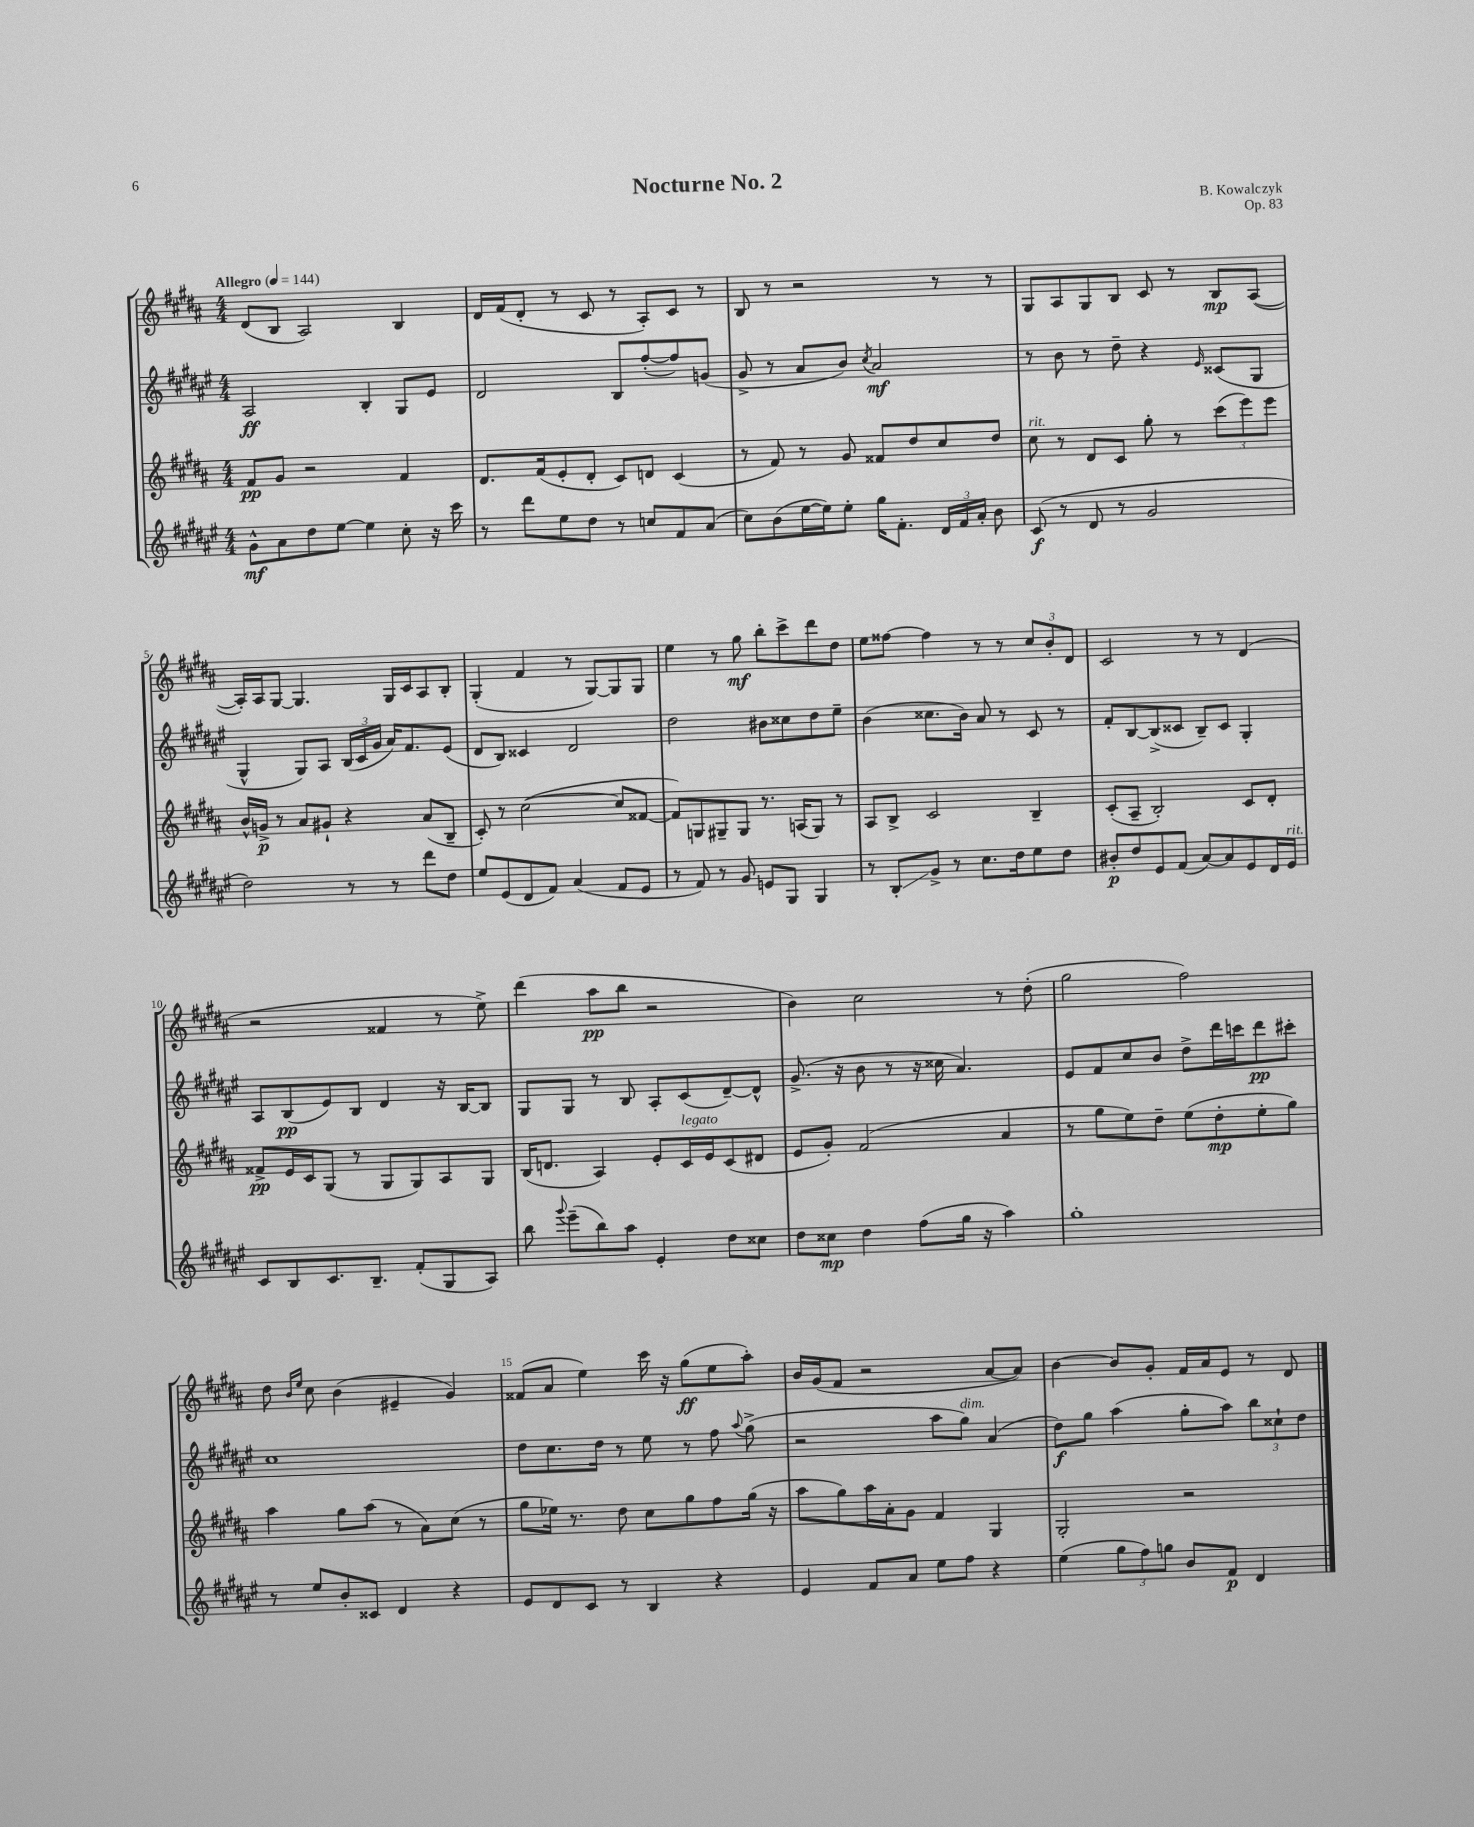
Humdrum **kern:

**kern	**kern	**kern	**kern
*staff4	*staff3	*staff2	*staff1
*clefG2	*clefG2	*clefG2	*clefG2
*k[f#c#g#d#a#e#]	*k[f#c#g#d#a#]	*k[f#c#g#d#a#e#]	*k[f#c#g#d#a#]
*M4/4	*M4/4	*M4/4	*M4/4
*MM144	*MM144	*MM144	*MM144
8g#^^	8f#	2A#	(8d#
8a#	8g#	.	8B
8dd#	2r	.	2A#)
[8ee#	.	.	.
4ee#]	.	4B'	.
8cc#'	4f#	8G#	4B
16r	.	8e#	.
16ccc#	.	.	.
=	=	=	=
8r	8.d#	2d#	16d#
.	.	.	(16f#
8ddd#	.	.	8d#'
.	(16f#	.	.
8ee#	8e'	.	8r
8dd#	8d#'	.	8c#
8r	8c#)	8B	8r
8cc	8d	([8ff#'	8A#')
8f#	(4c#	8ff#])	8c#
(8a#	.	(8g	8r
=	=	=	=
8cc#)	8r	8g#^	8B
(8b	8f#)	8r	8r
[16ee#	8r	8a#	2r
16ee#])	.	.	.
8ee#'	8g#	8b)	.
.	.	8qcc#	.
16gg#	8f##	2a#	.
8.f#'	.	.	.
.	8dd#	.	.
24d#	8cc#	.	8r
24f#	.	.	.
24a#'	.	.	.
8b	8dd#	.	8r
=	=	=	=
(8c#	8cc#	8r	8G#
8r	8r	8b	8A#
8d#	8d#	8r	8G#
8r	8c#	8dd#~	8B
2g#	8gg#'	4r	8c#
.	8r	.	8r
.	.	16qqe#	.
.	(12ccc#	(8c##	8B
.	12eee)	.	.
.	.	8G#	([8A#
.	12eee	.	.
=	=	=	=
2dd#)	16b^^	4G#^^	16A#'])
.	16g^	.	16A#
.	8r	.	[8G#
.	8a#	8G#)	4.G#]
.	8g#`	8A#	.
8r	4r	(24B	.
.	.	24c#	.
.	.	24g#	.
8r	.	16a#)	16G#
.	.	8.f#	16c#
8ddd#	(8a#	.	8A#
8dd#	8B~	(8e#	8B'
=	=	=	=
8ee#	8c#')	8d#	(4G#'
(8e#	8r	8B)	.
8d#	([2cc#	4c##	4f#
8f#)	.	.	.
(4a#	.	2d#	8r
.	.	.	[8G#)
8f#	8cc#]	.	8G#]
8e#	[8f##	.	8G#
=	=	=	=
8r	8f##])	2dd#	4ee
8f#)	8G	.	.
8r	8G#~	.	8r
8g#	8G#	.	8gg#
8e	8.r	8b#	8bb'
8G#	.	8cc##	8ccc#^
.	(16A	.	.
4G#	8G#)	8dd#	8ddd#
.	8r	8ee#~	8dd#
=	=	=	=
8r	8A#	(4b	8ee
8B'	8B^	.	[8ff##
8g#^	2c#	8.cc##	4ff##]
8r	.	.	.
.	.	16b)	.
8.cc#	.	8a#	8r
.	.	8r	8r
16dd#	.	.	.
8ee#	4B~	8c#	12cc#
.	.	.	12b'
8dd#	.	8r	.
.	.	.	12d#
=	=	=	=
8b#'	(8c#'	8f#'	2c#
8dd#	8A#~	[8B	.
8e#	2B')	(8B^]	.
(8f#	.	8c##	.
[8a#)	.	8B~)	8r
8a#]	.	8c##	8r
8e#	8c#	4G#'	(4d#
16d#	8d#'	.	.
16e#	.	.	.
=	=	=	=
8c#	8f##^	8A#	2r
8B	16e	(8B	.
.	16c#	.	.
8.c#	(8G#	8e#)	.
.	8r	8B	.
8.B~	.	.	.
.	8G#	4d#	4f##
(8f#'	8G#)	.	.
8G#	8A#	16r	8r
.	.	[16B	.
8A#)	8G#	8B]	8ee^)
=	=	=	=
8bb	(16B	8G#	(4ddd#
.	8.d	.	.
8qqggg#	.	.	.
(8eee#~	.	8G#	.
8bb)	4A#)	8r	8aa#
8aa#	.	8B	8bb
4e#'	8e'	8A#'	2r
.	16c#	(8c#	.
.	16e	.	.
8dd#	(8c#	[8d#~)	.
8cc##	8d#	8d#^^]	.
=	=	=	=
8dd#	8e	(8.g#^	4b)
8cc##	8g#')	.	.
.	.	16r	.
4dd#	(2f#	8b	2cc#
.	.	8r	.
(8ff#	.	16r	.
.	.	16cc##	.
16gg#	.	4.a#)	.
16r	.	.	.
4aa#)	4a#	.	8r
.	.	.	(8dd#'
=	=	=	=
1gg#'	8r	8e#	2gg#
.	8gg#	8f#	.
.	8ee)	8cc#	.
.	8dd#~	8b	.
.	(8ee	8dd#^	2ff#)
.	8dd#'	16ddd#	.
.	.	16ccc	.
.	8ee'	8ddd#	.
.	8gg#)	8ccc#'	.
=	=	=	=
8r	4aa#	1cc#	8dd#
.	.	.	16qqb
.	.	.	16qqee
8ee#	.	.	8cc#
8b'	8gg#	.	(4b
8c##	(8aa#	.	.
4d#	8r	.	4e#~
.	8a#)	.	.
4r	(8cc#	.	4g#)
.	8r	.	.
=	=	=	=
8e#	8gg#	8dd#	(8f##
8d#	16ee-)	8.cc#	8a#
.	8.r	.	.
8c#	.	.	4ee)
.	.	16dd#	.
8r	8dd#	8r	.
4B	8cc#	8ee#	16ccc#
.	.	.	16r
.	8gg#	8r	(8gg#
4r	8ff#	8ff#	8ee
.	.	8qqaa#	.
.	(16gg#	(8gg#^	8aa#')
.	16r	.	.
=	=	=	=
4e#	8aa#	2r	16b
.	.	.	(16g#
.	8gg#)	.	8f#
8f#	16aa#	.	2r
.	16a#'	.	.
8a#	8g#	.	.
8ee#	4f#	8aa#	.
8ff#	.	8gg#)	.
4r	4G#	(4a#	[8a#
.	.	.	8a#])
=	=	=	=
(4ee#	2G#'	8dd#)	[4b
.	.	8gg#	.
12gg#	.	(4aa#	8b]
12ff#)	.	.	.
.	.	.	8g#'
12gg	.	.	.
8b	2r	8gg#'	16f#
.	.	.	16a#
8f#	.	8aa#)	8e
4d#	.	12bb	8r
.	.	12cc##`	.
.	.	.	8d#
.	.	12dd#	.
==	==	==	==
*-	*-	*-	*-
